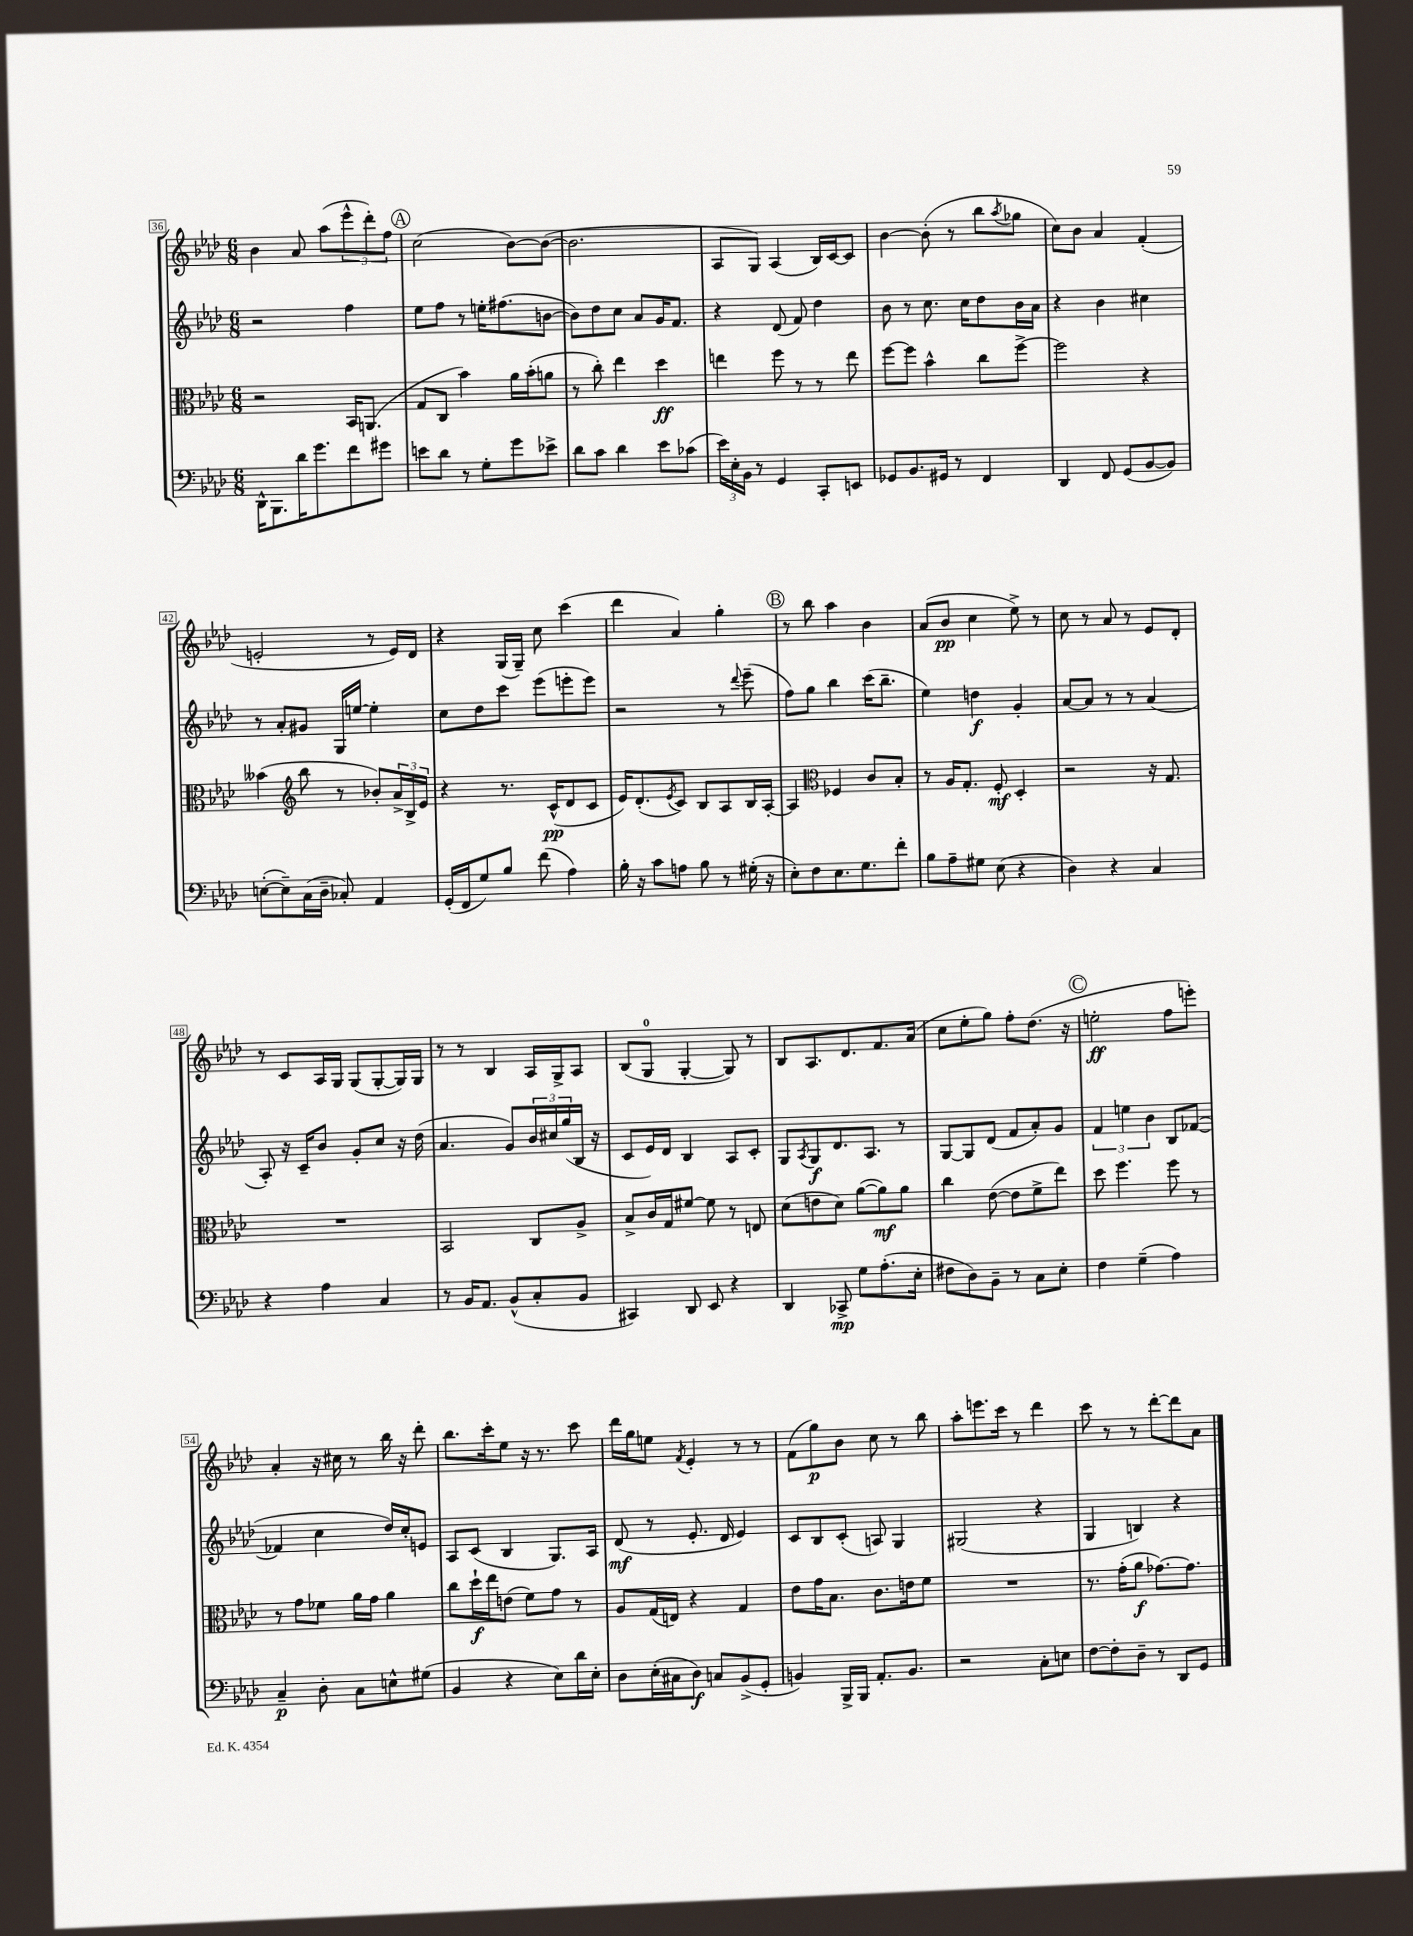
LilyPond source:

<<
\new StaffGroup <<
\new Staff = "s0" {
    \clef treble \key aes \major \numericTimeSignature \time 6/8
    bes'4 aes'8 aes''8( \tuplet 3/2 { ees'''8-^ des'''8-.) f''8 } |
    \mark \markup { \circle "A" } c''2( bes'8~) bes'8~( |
    bes'2. |
    aes8 g8) aes4( bes16) c'16~ c'8 |
    bes'4~ bes'8-.( r8 bes''8 \acciaccatura { aes''8 } ges''8 |
    c''8) bes'8 aes'4 f'4-.( |
    e'2-. r8 e'16) des'16 |
    r4 g16( g16--) c''8 c'''4( |
    des'''4 aes'4) g''4-. |
    \mark \markup { \circle "B" } r8 bes''8 aes''4 bes'4 |
    aes'8( bes'8\pp c''4 ees''8->) r8 |
    c''8 r8 aes'8 r8 ees'8 des'8-. |
    r8 c'8 aes16 g16 g8( g8~-. g16) g16 |
    r8 r8 bes4 aes16 g16-> aes8 |
    bes8( g8-0 g4~-. g8) r8 |
    bes8 aes8. des'8. f'8. aes'16( |
    c''8 ees''8-. g''8) f''8-. des''8.( r16 |
    \mark \markup { \circle "C" } e''2-.\ff f''8 e'''8-.) |
    aes'4-. r16 cis''16 r8 bes''16 r16 des'''8-. |
    bes''8. c'''16-. ees''8 r16 r8. c'''8 |
    des'''16 g''16 e''8 \acciaccatura { f'8 } ees'4-. r8 r8 |
    f'8( g''8\p) bes'8 c''8 r8 bes''8 |
    aes''8-. e'''8. c'''16 r8 des'''4 |
    c'''8 r8 r8 des'''8~-. des'''8 aes'8 \bar "|." |
}
\new Staff = "s1" {
    \clef treble \key aes \major \numericTimeSignature \time 6/8
    r2 f''4 |
    \mark \markup { \circle "A" } ees''8 f''8 r8 e''16-. fis''8.( b'8~ |
    b'8) des''8 c''8 aes'8 g'16 f'8. |
    r4 des'8( f'8) des''4 |
    bes'8 r8 c''8. c''16 des''8 bes'16 aes'16 |
    r4 bes'4 cis''4 |
    r8 aes'8-. gis'8 g16 e''16~ e''4-. |
    c''8 des''8 c'''8 ees'''8( e'''8-. e'''8) |
    r2 r8 \appoggiatura { des'''8 } ees'''8--( |
    \mark \markup { \circle "B" } f''8) g''8 bes''4 c'''16( bes''8.-- |
    ees''4) d''4\f g'4-. |
    aes'8~ aes'8 r8 r8 aes'4( |
    aes8-.) r16 c'16-- bes'8 g'8-. c''8 r16 des''16( |
    aes'4. g'8) \tuplet 3/2 { bes'16 cis''16 g''16( } bes16 r16 |
    c'8 ees'16) des'16 bes4 aes8 c'8-. |
    g8 \acciaccatura { aes8 } g8\f des'8. aes8. r8 |
    g8~ g8 des'8( f'8 aes'8-.) g'8 |
    \mark \markup { \circle "C" } \tuplet 3/2 { f'4 e''4 bes'4 } bes8 fes'8~( |
    fes'4 c''4 des''16) c''16-. e'8 |
    aes8 c'8( bes4 g8.) aes16 |
    des'8\mf( r8 ees'8.-. des'16 ees'4) |
    c'8 bes8 c'8-.( a8) g4 |
    gis2( r4 |
    g4 b4) r4 \bar "|." |
}
\new Staff = "s2" {
    \clef alto \key aes \major \numericTimeSignature \time 6/8
    r2 bes,16 a,8.( |
    \mark \markup { \circle "A" } g8 c8 bes'4) aes'16 bes'16-.( a'8 |
    r8 c''8-.) ees''4 des''4\ff |
    e''4 f''8 r8 r8 e''8 |
    f''8~ f''8 bes'4-^ c''8 f''8~-> |
    f''2 r4 |
    beses'4( \clef treble bes''8 r8 bes'8-.) \tuplet 3/2 { aes'16-> bes16-> ees'16 } |
    r4 r8. c'16-^\pp( des'8 c'8 |
    ees'16) des'8.-.( \acciaccatura { ees'8 } c'8) bes8 aes8 bes16 aes16~-. |
    \mark \markup { \circle "B" } aes4 \clef alto fes4 c'8 bes8-. |
    r8 aes16 g8.-. f8-.\mf des4-. |
    r2 r16 g8. |
    R2. |
    bes,2 c8 aes8-> |
    bes8-> c'16 g16 fis'8~ fis'8 r8 e8 |
    des'8( e'8 des'8) aes'8~( aes'8\mf) aes'8 |
    c''4 ees'8~( ees'8 f'8-> ees''8) |
    \mark \markup { \circle "C" } des''8 f''4. f''8 r8 |
    r8 g'8 fes'8 aes'16 g'16 aes'4 |
    c''8 des''16-!\f ees''16 e'8( f'8) g'8 r8 |
    aes8 g16( e16) r4 g4 |
    ees'8 g'16 bes8. c'8. e'16 f'8 |
    R2. |
    r8. g'16-.( aes'8\f ges'8.~) ges'8. \bar "|." |
}
\new Staff = "s3" {
    \clef bass \key aes \major \numericTimeSignature \time 6/8
    des,16-^ bes,,8. des'16 g'8. f'8 gis'8 |
    \mark \markup { \circle "A" } e'8 des'8 r8 g8-. g'8 ees'8-> |
    des'8 c'8 des'4 ees'8 ces'8( |
    \tuplet 3/2 { ees'16) ees16-. bes,16 } r8 g,4 c,8-. e,8 |
    ges,8 bes,8. gis,16 r8 f,4 |
    des,4 f,8 g,8( bes,8~ bes,8) |
    e8~-.( e8--) c16( des16-- ces8-.) aes,4 |
    g,16-.( f,16 g8) bes8 f'8( aes4) |
    bes16-. r16 c'8 a8 bes8 r8 gis16-.( r16 |
    \mark \markup { \circle "B" } ees8-.) f8 ees8. g8. f'8-. |
    bes8 aes8-- gis8 ees8( r4 |
    des4) r4 c4 |
    r4 aes4 c4 |
    r8 bes,16 aes,8. bes,8-^( c8-. bes,8 |
    cis,4) des,8 ees,8 r4 |
    des,4 ces,8->\mp g8 aes8.-.( ees16-. |
    fis8 des8) bes,8-- r8 c8 ees8-. |
    \mark \markup { \circle "C" } f4 g4--( aes4) |
    c4--\p des8-. c8 e8-^ gis8( |
    bes,4 r4 ees8) des'16 ees16-. |
    des8 ees16-.( cis16 des8\f) c8 bes,8->( g,8-. |
    b,4) bes,,16-> bes,,16 aes,8.-. b,8. |
    r2 c8-. e8 |
    f8~ f8-. des8-- r8 des,8 g,8 \bar "|." |
}
>>
>>
\layout { \context { \Score currentBarNumber = #36 \override BarNumber.stencil = #(make-stencil-boxer 0.1 0.3 ly:text-interface::print) } }
